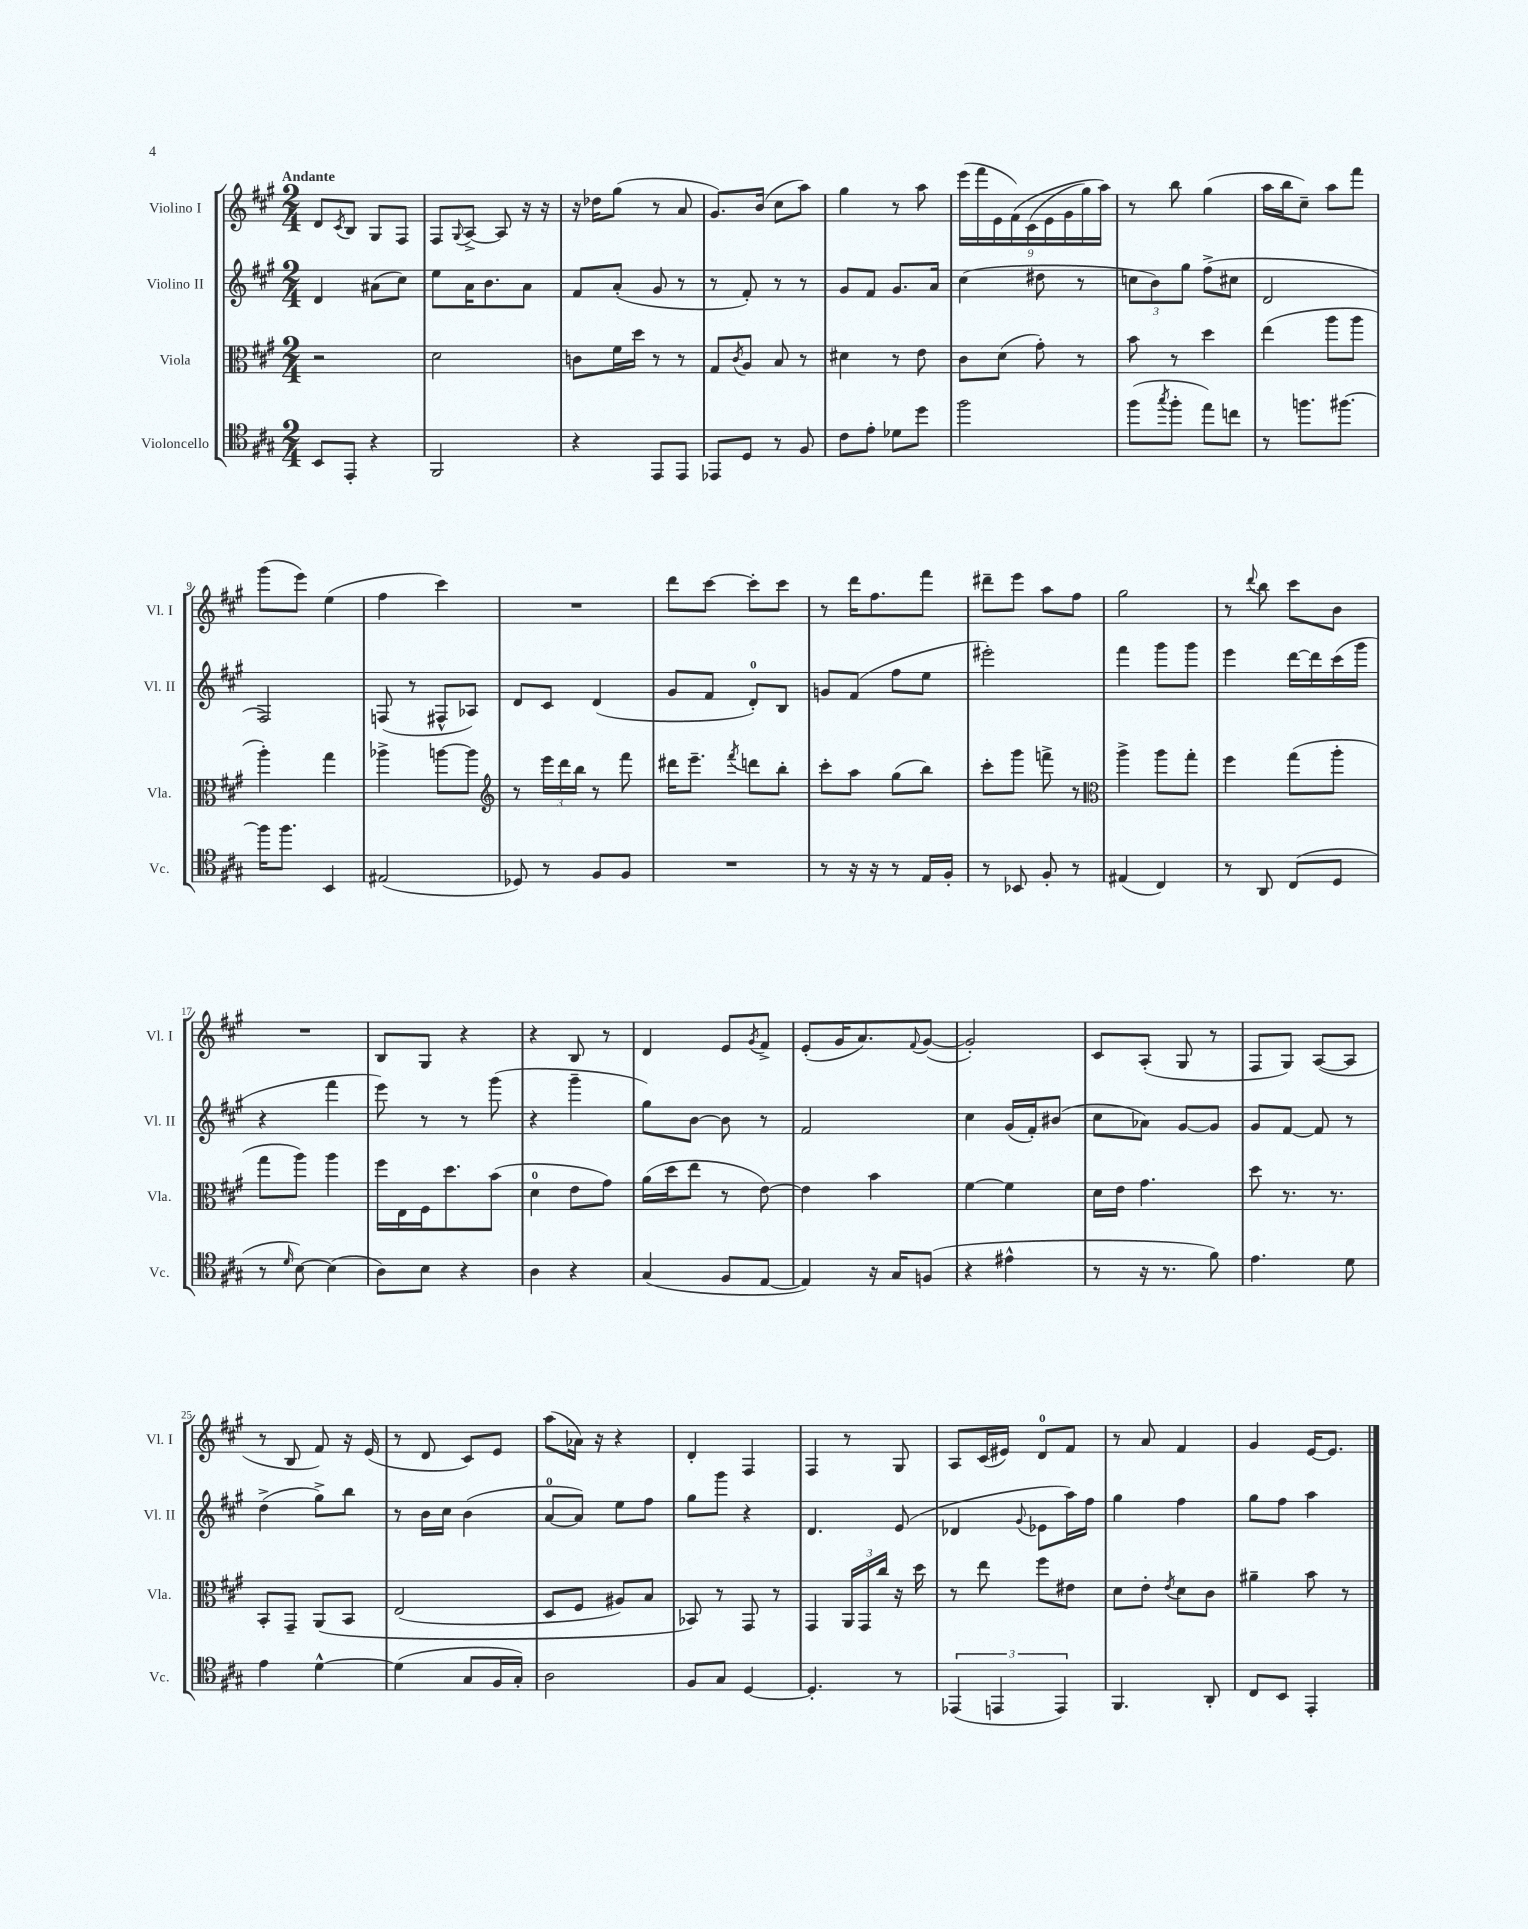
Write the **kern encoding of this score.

**kern	**kern	**kern	**kern
*staff4	*staff3	*staff2	*staff1
*clefC4	*clefC3	*clefG2	*clefG2
*k[f#c#g#]	*k[f#c#g#]	*k[f#c#g#]	*k[f#c#g#]
*M2/4	*M2/4	*M2/4	*M2/4
8BB/L	2r	4d/	8d/L
.	.	.	8qc#/
8EE'/J	.	.	8B/J
4r	.	(8a#\L	8G#/L
.	.	8cc#\J)	8F#/J
=	=	=	=
2FF#/	2d\	8ee\L	8F#/L
.	.	.	8qqG#/
.	.	16a\K	[8A^/J
.	.	8.b\	.
.	.	.	8A/]
.	.	8a\J	16r
.	.	.	16r
=	=	=	=
4r	8c\L	8f#/L	16r
.	.	.	16dd-\LK
.	16f#\L	(8a'/J	(8gg#\J
.	16dd\JJ	.	.
8EE/L	8r	8g#/	8r
8EE/J	8r	8r	8a/
=	=	=	=
8EE-/L	8G#/L	8r	8.g#/L)
.	8qc#/	.	.
8D/J	8A/J	8f#'/)	.
.	.	.	(16b/Jk
8r	8B/	8r	8cc#\L
8F#/	8r	8r	8aa\J)
=	=	=	=
8c#\L	4d#\	8g#/L	4gg#\
8e'\J	.	8f#/J	.
8d-\L	8r	8.g#/L	8r
8dd\J	8e\	.	8aa\
.	.	16a/Jk	.
=	=	=	=
2ff#\	8c#\L	(4cc#\	(18eee\LL
.	.	.	18fff#\
.	.	.	18e\
.	(8d\J	.	.
.	.	.	&(18f#\)
.	.	.	(18c#\
.	8g#'\)	8dd#\	.
.	.	.	18e\
.	.	.	18g#\
.	8r	8r	.
.	.	.	18gg#\)
.	.	.	18aa\JJ&)
=	=	=	=
(8ff#\L	8b\	12cc\L	8r
.	.	12b\)	.
8qgg#/	.	.	.
8ff#'\J	8r	.	8bb\
.	.	12gg#\J	.
8ee\L)	4dd\	(8ff#^\L	(4gg#\
8cc\J	.	8cc#\J	.
=	=	=	=
8r	(4ee\	2d/	16aa\LL
.	.	.	16bb\J
8.ff\L	.	.	8cc#~\J)
.	8aa\L	.	8aa\L
[8.ff#\J	.	.	.
.	8aa\J	.	8fff#\J
=	=	=	=
16ff#\]LK	4aa'\)	2F#/)	(8ggg#\L
8.ff#\J	.	.	.
.	.	.	8eee\J)
4BB/	4gg#\	.	(4ee\
=	=	=	=
(2E#/	4aa-^\	(8F/	4ff#\
.	.	8r	.
.	[8aa\L	8F#^^/L	4ccc#\)
.	8aa\]J	8A-/J)	.
=	=	=	=
*	*clefG2	*	*
8D-/)	8r	8d/L	2r
8r	24eee\LL	8c#/J	.
.	24ddd\	.	.
.	24bb\JJ	.	.
8F#/L	8r	(4d/	.
8F#/J	8fff#\	.	.
=	=	=	=
2r	16ddd#\LK	8g#/L	8ddd\L
.	8.eee~\J	.	.
.	.	8f#/J	[8ccc#\J
.	8qfff#/	.	.
.	8ddd\L	8d'/L)	8ccc#'\]L
.	8bb'\J	8B/J	8ccc#\J
=	=	=	=
8r	8ccc#'\L	8g/L	8r
16r	8aa\J	(8f#/J	16ddd\LK
16r	.	.	8.ff#\
8r	(8gg#\L	8ff#\L	.
16E/LL	8bb\J)	8ee\J	8fff#\J
16F#'/JJ	.	.	.
=	=	=	=
8r	8ccc#'\L	2eee#'\)	8ddd#~\L
8BB-/	8ggg#\J	.	8eee\J
8F#'/	8fff^\	.	8aa\L
8r	8r	.	8ff#\J
=	=	=	=
*	*clefC3	*	*
(4E#/	4aa^\	4fff#\	2gg#\
4C#/)	8aa\L	8ggg#\L	.
.	8gg#'\J	8ggg#\J	.
=	=	=	=
8r	4ff#\	4eee\	8r
.	.	.	8qqddd/
8AA/	.	.	8bb\
(8C#/L	(8gg#\L	[16ddd\LL	8ccc#\L
.	.	16ddd\]	.
8D/J	8aa'\J	(16ccc#\	8b\J
.	.	16ggg#\JJ	.
=	=	=	=
8r	8gg#\L	4r	2r
16qqd/	.	.	.
[8B\)	8aa\J)	.	.
(4B\]	4aa\	4fff#\	.
=	=	=	=
8A\L)	16ff#\LL	8eee\)	8B/L
.	16E\	.	.
8B\J	16F#\J	8r	8G#/J
.	8.dd\	.	.
4r	.	8r	4r
.	(8b\J	(8ggg#\	.
=	=	=	=
4A\	4d\	4r	4r
4r	8e\L	4ggg#~\	8B/
.	8g#\J)	.	8r
=	=	=	=
(4G#/	(16a\LL	8gg#\L)	4d/
.	16dd\J	.	.
.	8ee\J	[8b\J	.
8F#/L	8r	8b\]	8e/L
.	.	.	8qg#/
[8E/J	[8e\)	8r	8f#^/J
=	=	=	=
4E/])	4e\]	2f#/	(8e'/L
.	.	.	16g#/K
.	.	.	8.a/)
16r	4b\	.	.
16G#/LK	.	.	.
.	.	.	8qqf#/
(8F/J	.	.	([8g#/J
=	=	=	=
4r	[4f#\	4cc#\	2g#'/])
4e#^^\	4f#\]	(16g#/LL	.
.	.	16f#'/J)	.
.	.	(8b#/J	.
=	=	=	=
8r	16d\LL	8cc#\L	8c#/L
.	16e\JJ	.	.
16r	4.g#\	8a-\J)	(8A'/J
8.r	.	.	.
.	.	[8g#/L	8G#/
8f#\)	.	8g#/]J	8r
=	=	=	=
4.e\	8dd\	8g#/L	8F#/L
.	8.r	[8f#/J	8G#/J)
.	.	8f#/]	([8A/L
.	8.r	.	.
8d\	.	8r	8A/]J
=	=	=	=
4e\	8BB'/L	(4dd^\	8r
.	8GG#~/J	.	8B/
[4d^^\	&(8AA/L	8gg#^\L)	8f#/)
.	8BB/J	8bb\J	16r
.	.	.	(16e/
=	=	=	=
(4d\]	(2E/	8r	8r
.	.	16b\LL	8d/
.	.	16cc#\JJ	.
8G#/L	.	(4b\	8c#/L)
16F#/L	.	.	8e/J
16G#'/JJ)	.	.	.
=	=	=	=
2A\	8D/L	[8a/L	(8aa\L
.	8F#/J	8a/]J)	16a-\Jk)
.	.	.	16r
.	8A#/L)	8ee\L	4r
.	8B/J	8ff#\J	.
=	=	=	=
8F#/L	8BB-/&)	8gg#\L	4d'/
8G#/J	8r	8ggg#\J	.
[4D/	8GG#/	4r	4F#/
.	8r	.	.
=	=	=	=
4.D'/]	4GG#/	4.d/	4F#/
.	24AA/LL	.	8r
.	24GG#/	.	.
.	24cc#/JJ	.	.
8r	16r	(8e/	8G#/
.	16dd\	.	.
=	=	=	=
(6EE-/	8r	4d-/	8A/L
.	8ee\	.	(16c#/L
6EE/	.	.	.
.	.	.	16e#/JJ)
.	.	8qqg#/	.
.	8ff#\L	8e-\L	8d/L
6EE/)	.	.	.
.	8e#\J	16aa\L)	8f#/J
.	.	16ff#\JJ	.
=	=	=	=
4.FF#/	8d\L	4gg#\	8r
.	8e'\J	.	8a/
.	8qe/	.	.
.	8d\L	4ff#\	4f#/
8AA'/	8c#\J	.	.
=	=	=	=
8C#/L	4a#~\	8gg#\L	4g#/
8BB/J	.	8ff#\J	.
4EE'/	8b\	4aa\	[16e/LK
.	.	.	8.e/]J
.	8r	.	.
==	==	==	==
*-	*-	*-	*-
